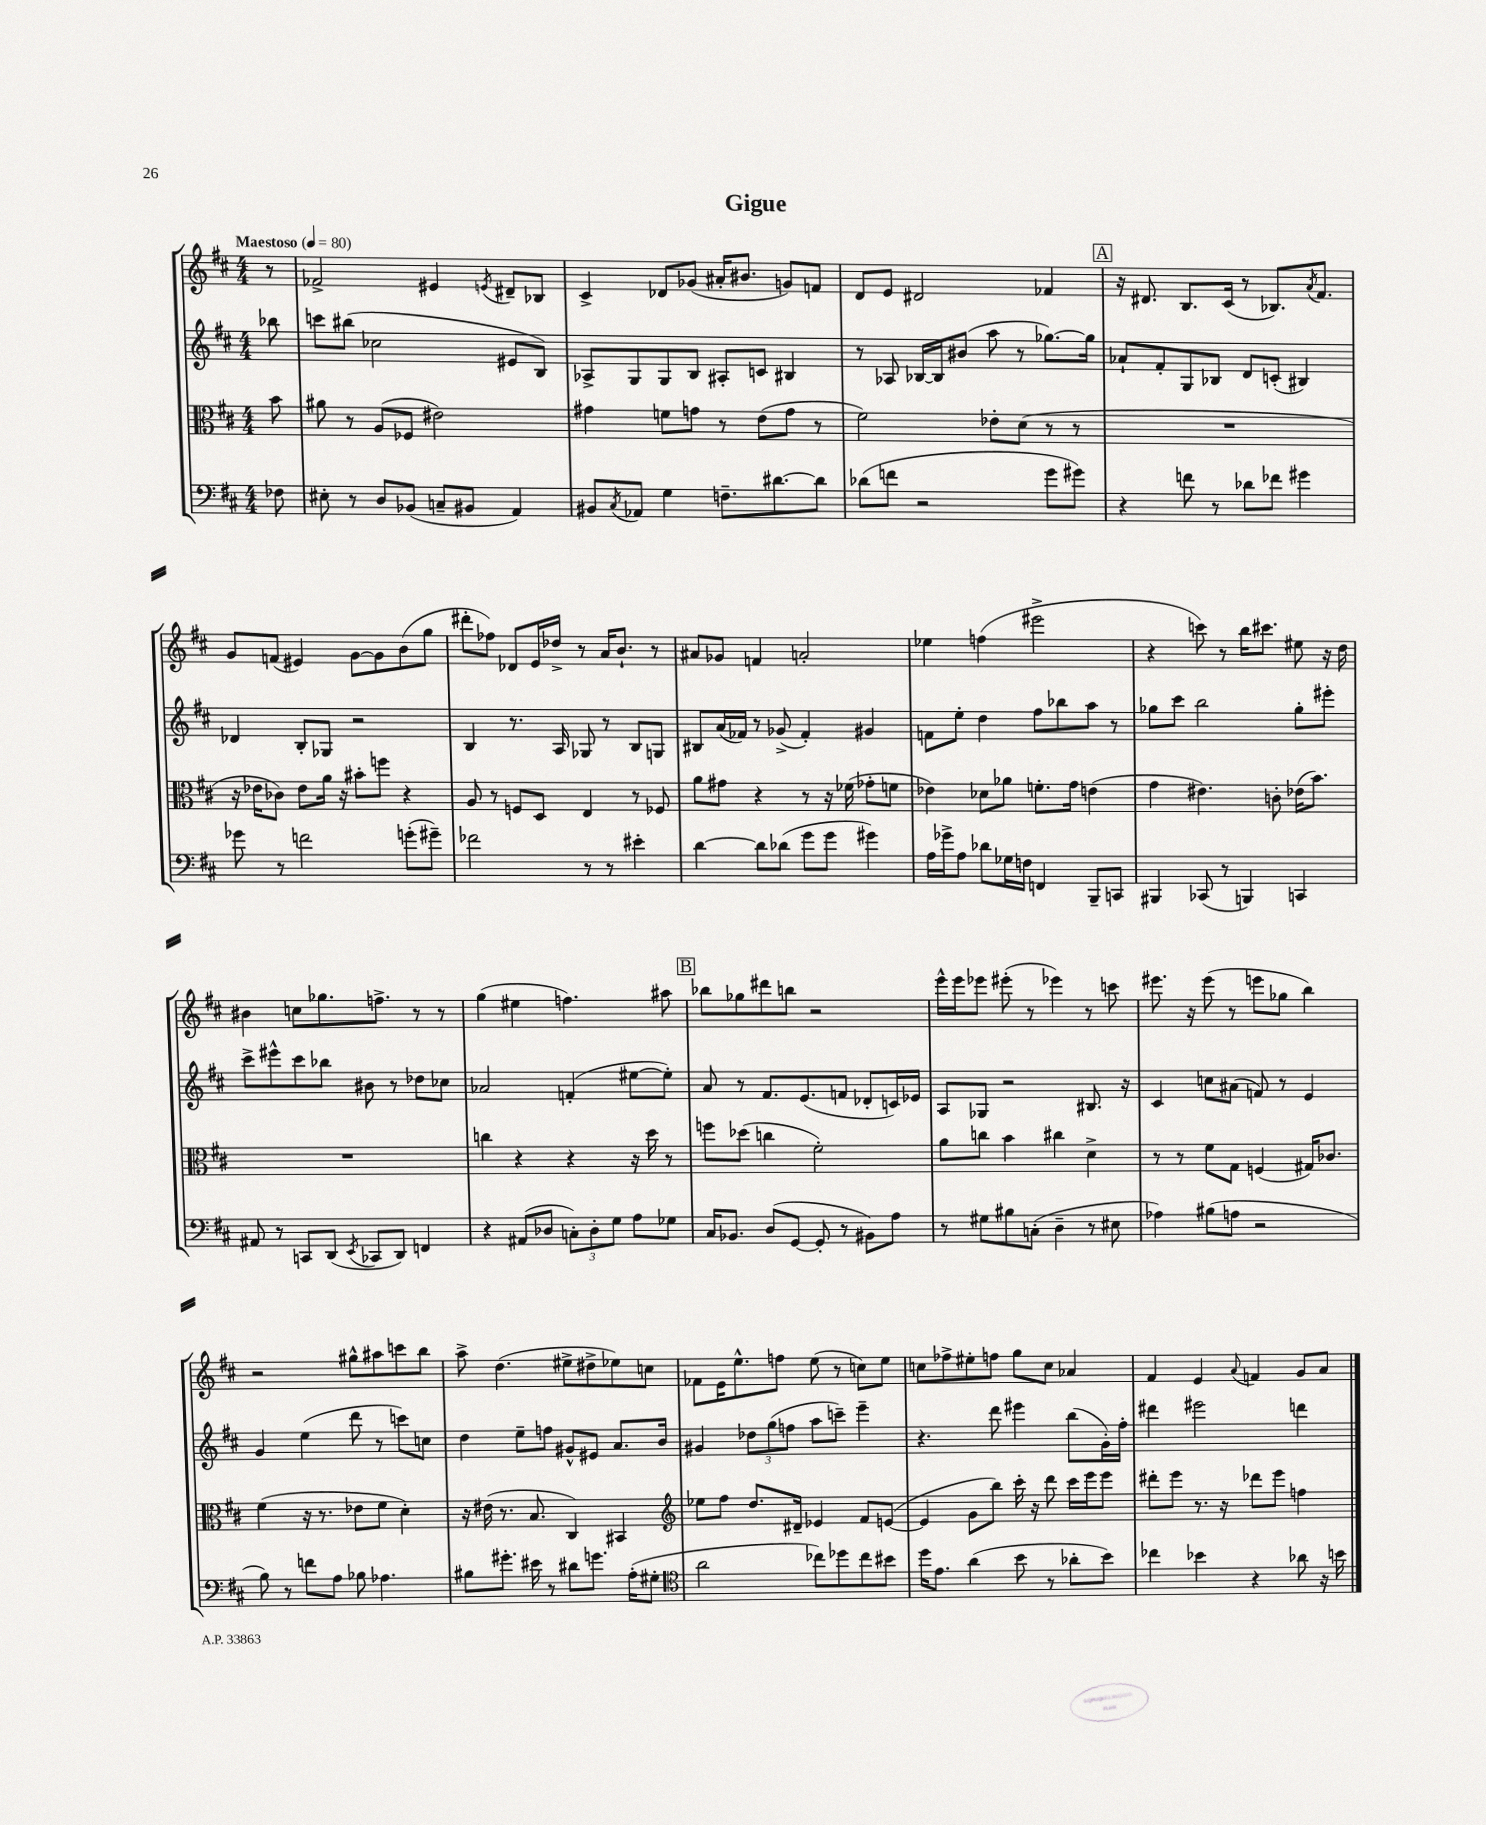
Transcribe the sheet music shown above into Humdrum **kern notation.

**kern	**kern	**kern	**kern
*staff4	*staff3	*staff2	*staff1
*clefF4	*clefC3	*clefG2	*clefG2
*k[f#c#]	*k[f#c#]	*k[f#c#]	*k[f#c#]
*M4/4	*M4/4	*M4/4	*M4/4
*MM80	*MM80	*MM80	*MM80
8F-	8b	8bb-	8r
=	=	=	=
8E#'	8a#	8ccc	2f-^
8r	8r	(8bb#	.
8D	(8A	2cc-	.
(8BB-	8F-	.	.
8C~	2e#)	.	4e#
8BB#	.	.	.
.	.	.	8qe
4AA)	.	8e#	8d#~
.	.	8B)	8B-
=	=	=	=
8BB#	4g#	8A-^	4c#^
8qC#	.	.	.
8AA-	.	8G	.
4G	8f	8G	8d-
.	8g	8B	(8g-
8.F~	8r	8A#'	16a#'
.	.	.	8.b#
.	(8e	8c	.
[8.d#	.	.	.
.	8g	4B#	8g)
8d#]	8r	.	8f
=	=	=	=
(8d-	2f#)	8r	8d
8f	.	8A-	8e
2r	.	[16B-	2d#
.	.	16B-]	.
.	.	(8b#	.
.	8e-'	8aa	.
.	(8d	8r	.
8g	8r	[8.gg-)	4f-
8g#)	8r	.	.
.	.	16gg-]	.
=	=	=	=
4r	1r	8a-`	16r
.	.	.	8.d#
.	.	8f#'	.
8f	.	8G	8.B
8r	.	8B-	.
.	.	.	(16c#
8d-	.	8d	8r
8f-	.	(8c'	8.B-)
4g#	.	4B#)	.
.	.	.	8qa
.	.	.	8.f#
=	=	=	=
8g-	16r	4d-	8g
.	16e-	.	.
8r	8c-)	.	(8f
2f	8e-	8B'	4e#)
.	16a	8G-	.
.	16r	.	.
.	8b#'	2r	[8g
.	8ff	.	8g]
(8g'	4r	.	(8b
8g#~)	.	.	8gg
=	=	=	=
2f-	8A	4B	8ddd#'
.	8r	.	8ff-)
.	8F	8.r	8d-
.	8D	.	16e
.	.	16A	16dd-^
8r	4E	8G-	8r
8r	.	8r	16a
.	.	.	8.b`
4e#'	8r	8B	.
.	8F-	8G	8r
=	=	=	=
[4d	8a	8B#	8a#
.	8g#	(16a	8g-
.	.	16f-)	.
8d]	4r	8r	4f
(8d-	.	(8g-^	.
8g	8r	4f-')	2a'
8g	16r	.	.
.	(16f-	.	.
4g#)	8g-'	4g#	.
.	8f	.	.
=	=	=	=
16A	4e-)	8f	4ee-
16g-^	.	.	.
8A	.	8ee'	.
8d-	8d-	4dd	(4ff
16G-	8a-	.	.
16F	.	.	.
4FF	8.f'	8ff#	2eee#^
.	.	8bb-	.
.	16g	.	.
8BBB~	(4e	8aa	.
8CC	.	8r	.
=	=	=	=
4BBB#	4g	8gg-	4r
.	.	8ccc#	.
(8CC-	4.e#)	2bb	8ccc)
8r	.	.	8r
4BBB)	.	.	16bb
.	.	.	8.ccc#
.	8c'	.	.
4CC	(16e-	8gg-'	8ee#
.	8.b)	.	.
.	.	8eee#'	16r
.	.	.	16dd
=	=	=	=
8AA#	1r	8ccc#^	4b#
8r	.	8eee#^^	.
8CC	.	8ccc#	8cc
(8DD	.	8bb-	8.gg-
8qEE	.	.	.
8CC-	.	8b#	.
.	.	.	8.ff^
8DD)	.	8r	.
4FF	.	8dd-	8r
.	.	8cc-	8r
=	=	=	=
4r	4cc	2a-	(4gg
(8AA#	4r	.	4ee#
8D-	.	.	.
12C')	4r	(4f'	4.ff)
12D-'	.	.	.
12G	.	.	.
8A	16r	[8ee#	.
.	16dd	.	.
8G-	8r	8ee#'])	8aa#
=	=	=	=
16C#	8ff	8a	8bb-
8.BB-	.	.	.
.	(8dd-	8r	8gg-
(8D	4cc	8.f#	8ddd#
[8GG	.	.	8bb
.	.	(8.e	.
8GG']	2f#')	.	2r
8r	.	8f	.
8BB#)	.	8d-'	.
8A	.	16c)	.
.	.	16e-	.
=	=	=	=
8r	8a	8A	16eee^^
.	.	.	16eee
8G#	8cc	8G-	8eee-
8B#	4b	2r	(8eee#'
(8C'	.	.	8r
4D~	4cc#	.	4eee-)
8r	4d^	8.B#	8r
8E#	.	.	8ccc
.	.	16r	.
=	=	=	=
4A-)	8r	4c#	8.eee#
.	8r	.	.
.	.	.	16r
(8B#	8f#	8cc	(8eee#
8A	8G	(8a#	8r
2r	(4F	8f)	8eee
.	.	8r	8gg-
.	16G#)	4e	4bb)
.	8.c-	.	.
=	=	=	=
8B)	(4f#	4g	2r
8r	.	.	.
8f	16r	(4ee	.
.	8.r	.	.
8A	.	.	.
8B-	8e-	8ddd	8gg#^^
4.A-	8f#	8r	8aa#
.	4d')	8ccc)	8ccc
.	.	8cc	8bb
=	=	=	=
8B#	16r	4dd	8aa^
.	(16e#	.	.
8.g#'	8.r	.	(4.dd
.	.	8ee~	.
16e#	8.B	.	.
8r	.	8ff	.
8d#	4C#)	8g#^^	8ee#^
8.g	.	8e#	8dd#^
.	4BB#	8.a	8ee-)
(16A'	.	.	.
8G#'	.	.	8cc
.	.	16b	.
=	=	=	=
*clefC4	*clefG2	*	*
2a	8ee-	4g#	8f-
.	8ff#	.	16e
.	.	.	8.ee^^
.	8.dd	12dd-	.
.	.	(12gg	.
.	.	.	8ff
.	.	12ff	.
.	16d#~	.	.
8cc-)	4e-	8aa	(8ee
8dd-	.	8ccc~)	8r
8cc-	8f#	4eee~	8cc)
8b#	([8e	.	8ee
=	=	=	=
16dd	4e]	4.r	8cc
8.e	.	.	.
.	.	.	8ff-^
(4a	8g	.	8ee#'
.	8bb)	8ddd	8ff
8b	16ccc#'	4eee#	8gg
.	16r	.	.
8r	8ddd	.	8cc
8a-'	16ccc#	(8bb	4a-
.	16eee	.	.
8b)	8eee	16g')	.
.	.	16ff#'	.
=	=	=	=
4cc-	8ddd#'	4ddd#	4f#
.	8eee	.	.
4b-	8.r	2eee#	4e
.	16r	.	.
.	.	.	8qqa
4r	8ddd-	.	4f
.	8eee	.	.
8a-	4ff	4ddd	8g
16r	.	.	8a
16b	.	.	.
==	==	==	==
*-	*-	*-	*-
